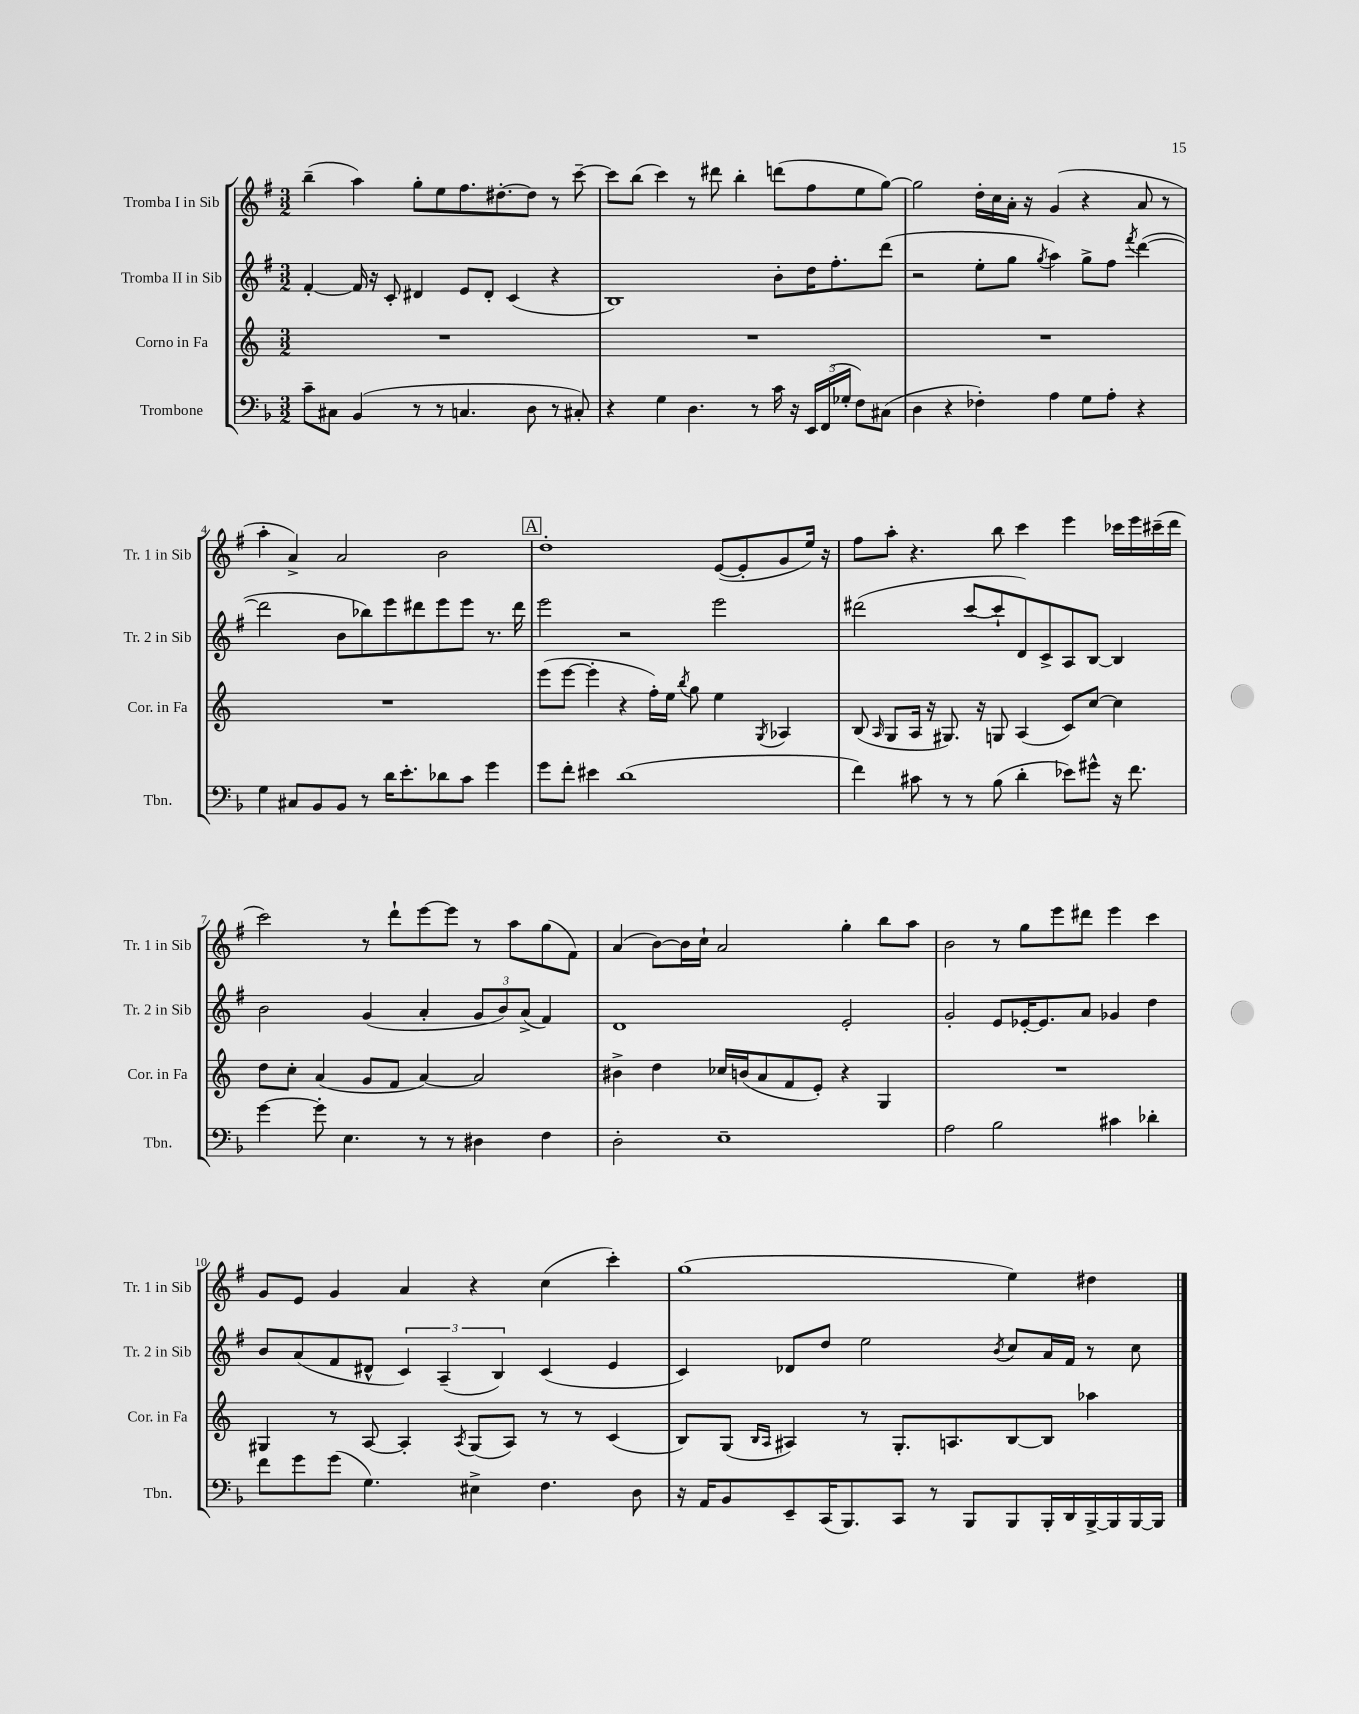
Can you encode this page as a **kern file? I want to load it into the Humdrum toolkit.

**kern	**kern	**kern	**kern
*part4	*part3	*part2	*part1
*staff4	*staff3	*staff2	*staff1
*I"Trombone	*I"Corno in Fa	*I"Tromba II in Sib	*I"Tromba I in Sib
*I'Tbn.	*I'Cor. in Fa	*I'Tr. 2 in Sib	*I'Tr. 1 in Sib
*clefF4	*clefG2	*clefG2	*clefG2
*k[b-]	*k[]	*k[f#]	*k[f#]
*M3/2	*M3/2	*M3/2	*M3/2
=1	=1	=1	=1
8c~\L	1.r	[4f#'/	(4bb~\
8C#X\J	.	.	.
(4BB-/	.	16f#/]	4aa\)
.	.	16r	.
.	.	8c'/	.
8r	.	4d#X/	8gg'\L
8r	.	.	8ee\
4.Cn/	.	8e/L	8.ff#\
.	.	8d#'/J	.
.	.	.	[8.dd#X'\
.	.	(4c/	.
8D\	.	.	8dd#\J]
8r	.	4r	8r
8C#X'/)	.	.	[8ccc~\
=2	=2	=2	=2
4r	1.r	1B)	8ccc\L]
.	.	.	(8bb\J
4G\	.	.	4ccc\)
4.D\	.	.	8r
.	.	.	8ddd#X\
.	.	.	4bb'\
8r	.	.	.
16c\	.	8b'\L	(8dddn\L
16r	.	.	.
24EE/LL	.	16dd\K	8ff#\
(24FF/	.	.	.
.	.	8.ff#'\	.
24G-X'/JJ	.	.	.
8F\L)	.	.	8ee\
(8C#X\J	.	(8ddd\J	[8gg\J)
=3	=3	=3	=3
4D\	1.r	2r	2gg\]
4r	.	.	.
4F-X'\)	.	8ee'\L	16dd'\LL
.	.	.	16cc\
.	.	8gg\J	16a'\JJ
.	.	.	16r
.	.	8qgg/	.
4A\	.	4aa\)	(4g/
8G\L	.	8gg^\L	4r
8A'\J	.	8ff#\J	.
.	.	8qfff#/	.
4r	.	([4ddd\	8a/
.	.	.	8r
!!LO:LB:g=z
=4	=4	=4	=4
4G\	1.r	2ddd\]	4aa'\
8C#X/L	.	.	4a^/)
8BB-/	.	.	.
8BB-/J	.	8b\L	2a/
8r	.	8bb-X\)	.
16d\KL	.	8eee\	.
8.e'\	.	.	.
.	.	8ddd#X\	.
8d-X\	.	8eee\	2b\
8c\J	.	8eee\J	.
4g\	.	8.r	.
.	.	16ddd#\	.
!!LO:REH:place=s1:t=A
=5	=5	=5	=5
8g\L	(8eee\L	2eee\	1dd'
8f'\J	[8eee\J	.	.
4e#X\	4eee'\]	.	.
(1d	4r	2r	.
.	16ff'\LL)	.	.
.	16ee\JJ	.	.
.	8qbb/	.	.
.	8gg\	.	.
.	4ee\	2eee\	([8e/L
.	.	.	8e'/]
.	8qG/	.	.
.	4A-X/	.	8g/
.	.	.	16ee/Jk)
.	.	.	16r
=6	=6	=6	=6
4f\)	(8B/	(2ddd#X\	8ff#\L
.	16qqA/	.	.
.	8G/L	.	8aa'\J
8c#X\	16A/Jk	.	4.r
.	16r	.	.
8r	8.G#X/)	.	.
8r	.	[8ccc/L	.
.	16r	.	.
(8B-\	8Gn/	8ccc`/]	8bb\
4d'\	(4A/	8d/)	4ccc\
.	.	8c^/	.
8e-X\L)	8c/L)	8A/	4eee\
8g#X^^\J	[8cc/J	[8B/J	.
16r	4cc\]	4B/]	16ccc-X\LL
8.f\	.	.	16eee\
.	.	.	(16ccc#X~\
.	.	.	16ddd\JJ
!!LO:LB:g=z
=7	=7	=7	=7
[4g\	8dd\L	2b\	2ccc\)
.	8cc'\J	.	.
8g'\]	(4a/	.	.
4.E\	.	.	.
.	8g/L	(4g/	8r
.	8f/J	.	8ddd`\L
8r	[4a/)	4a'/	[8eee\
8r	.	.	8eee\J]
4D#X\	2a/]	12g/L	8r
.	.	12b/)	.
.	.	.	8aa\L
.	.	(12a^/J	.
4F\	.	4f#/)	(8gg\
.	.	.	8f#\J)
=8	=8	=8	=8
2D'\	4b#X^\	1d	(4a/
.	4dd\	.	[8b\L)
.	.	.	16b\L]
.	.	.	16cc`\JJ
1E~	16cc-X/LL	.	2a/
.	(16bn/J	.	.
.	8a/	.	.
.	8f/	.	.
.	8e'/J)	.	.
.	4r	2e'/	4gg'\
.	4G/	.	8bb\L
.	.	.	8aa\J
=9	=9	=9	=9
2A\	1.r	2g'/	2b\
2B-\	.	8e/L	8r
.	.	[16e-X'/K	8gg\L
.	.	8.e-/]	.
.	.	.	8eee\
.	.	8a/J	8ddd#X\J
4c#X\	.	4g-X/	4eee\
4d-X'\	.	4dd\	4ccc\
!!LO:LB:g=z
=10	=10	=10	=10
8f\L	4G#X/	8b/L	8g/L
8g\	.	(8a/	8e/J
(8g\J	8r	8f#/	4g/
4.G\)	[8A/	8d#X^^/J	.
.	4A'/]	6c/)	4a/
.	.	(6A~/	.
.	8qA/	.	.
4E#X^\	(8G#/L	.	4r
.	.	6B/)	.
.	8A/J)	.	.
4.F\	8r	(4c/	(4cc\
.	8r	.	.
.	(4c/	4e/	4ccc'\)
8D\	.	.	.
=11	=11	=11	=11
16r	8B/L)	4c/)	(1gg
16AA/KL	.	.	.
8BB-/	(8G/J	.	.
.	16qqB/LL	.	.
.	16qqA/JJ	.	.
8EE~/	4A#X/)	8d-X/L	.
(16CC/K	.	8dd/J	.
8.BBB-/)	.	.	.
.	8r	2ee\	.
8CC/J	8.G'/L	.	.
8r	.	.	.
.	8.An/	.	.
8BBB-/L	.	.	.
.	.	8qb/	.
8BBB-/	[8B/	8cc/L	4ee\)
16BBB-'/L	8B/J]	16a/L	.
16DD/	.	16f#/JJ	.
[16BBB-^/	4aa-X\	8r	4dd#X\
16BBB-/]	.	.	.
[16BBB-/	.	8cc\	.
16BBB-/JJ]	.	.	.
==	==	==	==
*-	*-	*-	*-
